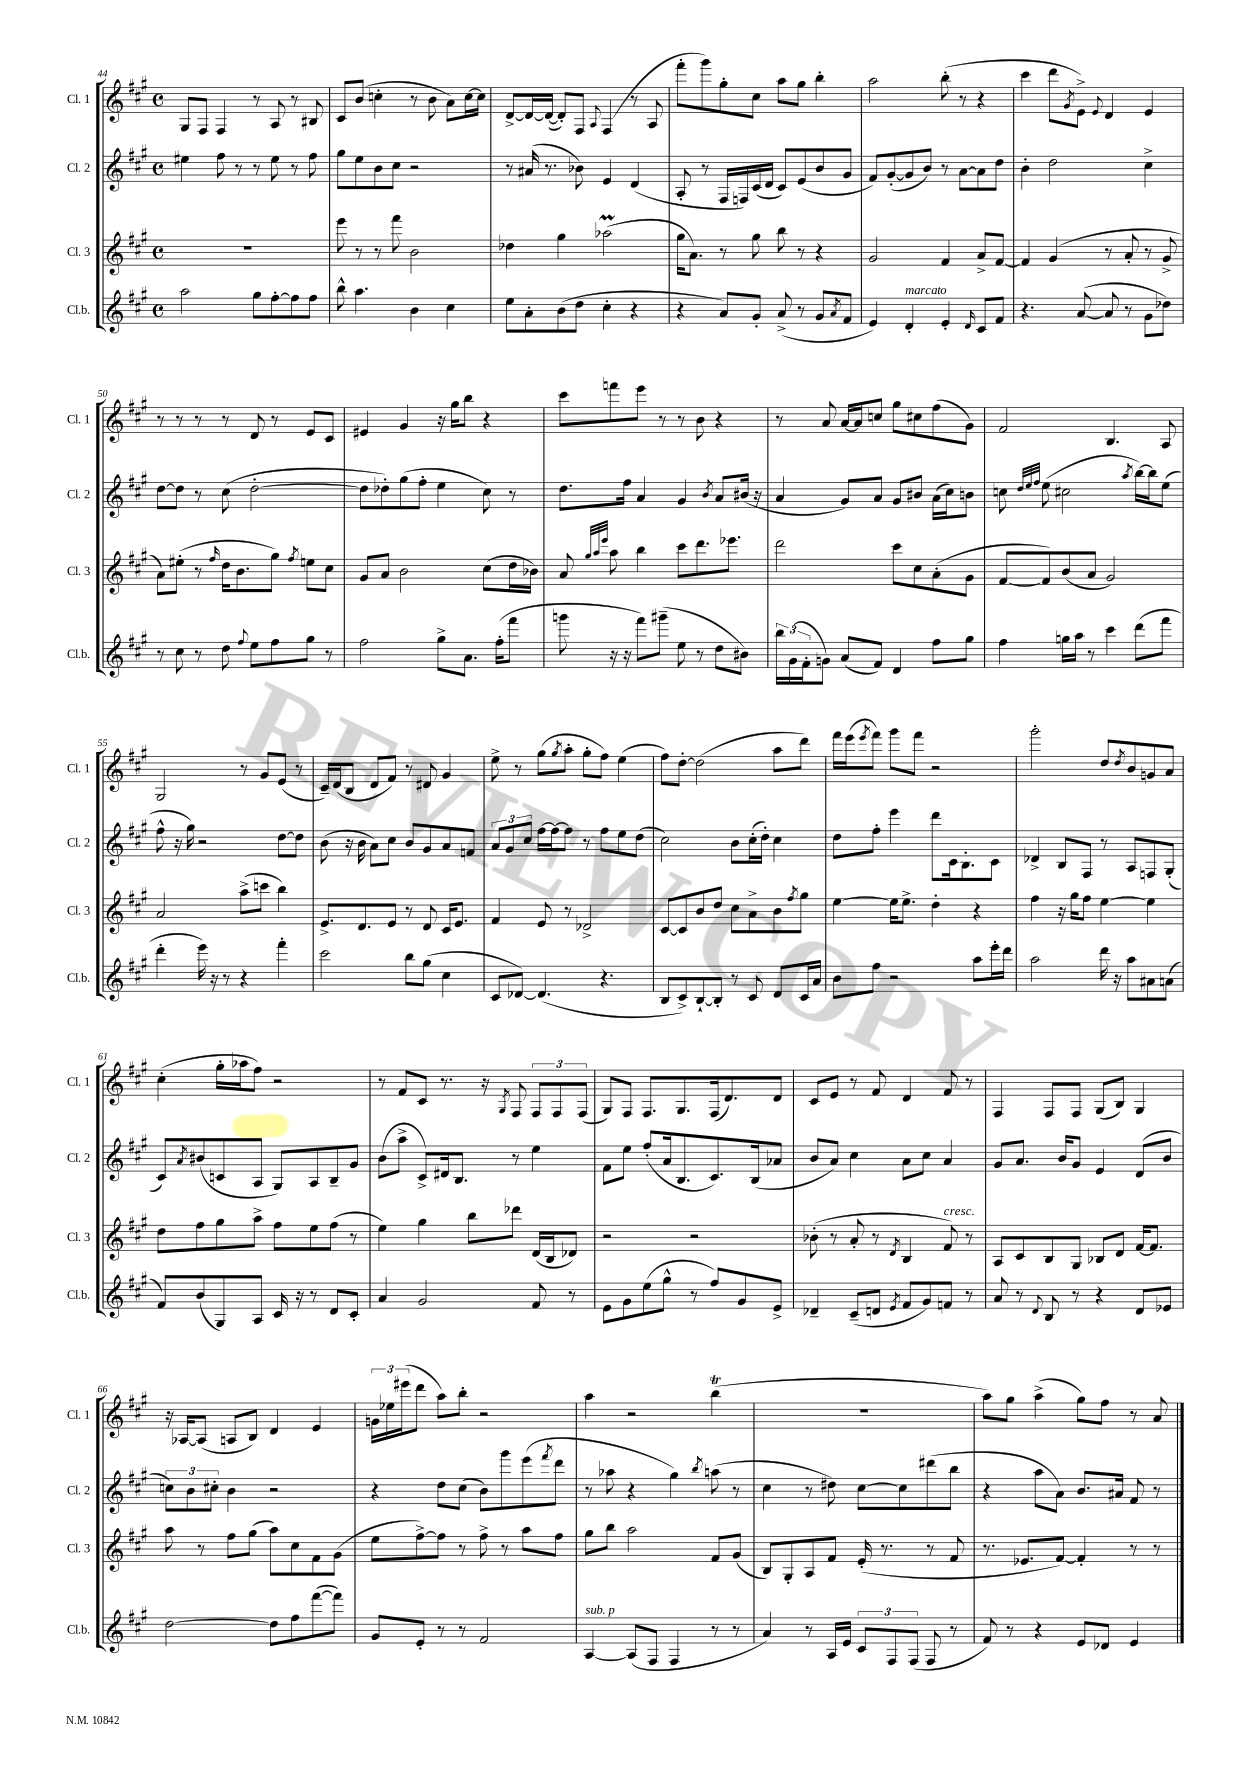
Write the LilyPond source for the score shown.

<<
\new StaffGroup <<
\new Staff = "s0" \with { instrumentName = "Cl. 1" shortInstrumentName = "Cl. 1" } {
    \clef treble \key a \major \defaultTimeSignature \time 4/4
    gis8 fis8 fis4 r8 a8 r8 bis8 |
    cis'8 b'8( c''4-. r8 b'8 a'8) c''16~ c''16 |
    d'8~-> d'16~ d'16~( d'8-.) fis8 \appoggiatura { a8 } fis4( r8 a8 |
    fis'''8-. gis'''8) gis''8-. cis''8 a''8 gis''8 b''4-. |
    a''2 b''8-.( r8 r4 |
    cis'''4 d'''8 \acciaccatura { gis'8 } e'8->) \appoggiatura { e'8 } d'4 e'4 |
    r8 r8 r8 r8 d'8 r8 e'8 cis'8 |
    eis'4 gis'4 r16 gis''16 b''8 r4 |
    cis'''8 f'''8 e'''8 r8 r8 b'8 r4 |
    r8 a'8 a'16~ a'16 c''8 gis''8 cis''8 fis''8( gis'8) |
    fis'2 b4. a8 |
    gis2 r8 gis'8 e'8( r8 |
    cis'16--) d'16( b8 d'8 fis'8) r8 dis'8 gis'4 |
    e''8-> r8 gis''8( \acciaccatura { gis''8 } a''8-. gis''8-. fis''8) e''4( |
    fis''8) d''8~-. d''2( a''8 d'''8) |
    fis'''16 e'''16( \acciaccatura { e'''8 } fis'''8) gis'''8 fis'''8 r2 |
    gis'''2-. d''8 \acciaccatura { d''8 } b'8 g'8 a'8 |
    cis''4-.( gis''16-. aes''16 fis''8) r2 |
    r8 fis'8 cis'8 r8. r16 \acciaccatura { gis8 } fis8 \tuplet 3/2 { fis8 fis8 fis8( } |
    gis8) fis8 fis8. gis8. fis16( d'8.) d'8 |
    cis'8 e'8 r8 fis'8 d'4 fis'8 r8 |
    fis4 fis8 fis8 gis8( b8) gis4 |
    r16 aes16~ aes8( a8 b8) d'4 e'4 |
    \tuplet 3/2 { g'16 ees''16 eis'''16( } d'''8 a''8) b''8-. r2 |
    a''4 r2 b''4\trill( |
    R1 |
    a''8) gis''8 a''4->( gis''8) fis''8 r8 a'8 \bar "|." |
}
\new Staff = "s1" \with { instrumentName = "Cl. 2" shortInstrumentName = "Cl. 2" } {
    \clef treble \key a \major \defaultTimeSignature \time 4/4
    eis''4 fis''8 r8 r8 eis''8 r8 fis''8 |
    gis''8 e''8 b'8 cis''8 r2 |
    r8 ais'16( r8. bes'8) e'4 d'4( |
    a8-. r8 fis16 f16) cis'16( d'16 cis'8) e'8( b'8 gis'8 |
    fis'8) gis'8~-.( gis'8 b'8) r8 a'8~ a'8 d''8 |
    b'4-. d''2 cis''4-> |
    d''8~ d''8 r8 cis''8( d''2~-. |
    d''8 des''8-.) gis''8( fis''8-. e''4 cis''8) r8 |
    d''8. fis''16 a'4 gis'4 \acciaccatura { b'8 } a'8 bis'16( r16 |
    a'4 gis'8) a'8 gis'8 bis'8 a'16( cis''16) b'8 |
    c''8 \grace { d''32 e''32 fis''32 } e''8( cis''2 \acciaccatura { a''8 } b''16~) b''16 e''8( |
    fis''8-^ r16 gis''16) r2 d''8~ d''8 |
    b'8( r16 b'16 a'8) cis''8 b'8 gis'8 a'8 f'8 |
    \tuplet 3/2 { a'8 gis'8 cis''8 } fis''16~ fis''16~ fis''8 r8 fis''8 e''8 d''8( |
    cis''2) b'8 cis''16-.( d''16-.) cis''4 |
    d''8 fis''8-. e'''4 d'''8 cis'16 b8.-. cis'8 |
    des'4-> b8 fis8 r8 a8 f8 gis8-.( |
    cis'8) \acciaccatura { a'8 } bis'8( c'8 a8 gis8) a8 b8-- gis'8 |
    b'8( a''8-> cis'8->) dis'16 b8. r8 e''4 |
    fis'8 e''8 fis''8-.( a'16 b8. cis'8.) b16( aes'8 |
    b'8 a'8) cis''4 a'8 cis''8 a'4 |
    gis'8 a'8. b'16 gis'8 e'4 d'8( b'8 |
    \tuplet 3/2 { c''8) b'8 cis''8-. } b'4 r2 |
    r4 d''8 cis''8( b'8) gis'''8 e'''8( \acciaccatura { fis'''8 } d'''8 |
    r8 aes''8 r4 gis''4) \acciaccatura { b''8 } a''8( r8 |
    cis''4 r8 dis''8) cis''8~ cis''8 dis'''8( b''8 |
    r4 a''8 a'8) b'8. ais'16 fis'8 r8 \bar "|." |
}
\new Staff = "s2" \with { instrumentName = "Cl. 3" shortInstrumentName = "Cl. 3" } {
    \clef treble \key a \major \defaultTimeSignature \time 4/4
    R1 |
    e'''8 r8 r8 fis'''8 b'2 |
    des''4 gis''4 aes''2\prall( |
    gis''16 a'8.) r8 gis''8 b''8 r8 r4 |
    gis'2 fis'4 a'8-> fis'8~ |
    fis'4 gis'4( r8 a'8-. r8 gis'8-> |
    a'8) eis''8-.( r8 \grace { fis''16 } d''16 b'8. gis''8) \acciaccatura { fis''8 } e''8 cis''8 |
    gis'8 a'8 b'2 cis''8( d''16 bes'16) |
    a'8 \grace { gis''32 a''32 e'''32 } a''8 b''4 cis'''8 d'''8. ees'''8. |
    d'''2 cis'''8 cis''8 a'8-.( gis'8 |
    fis'8~ fis'8) b'8( a'8 gis'2) |
    a'2 a''8->( c'''8 b''4) |
    e'8.-> d'8. e'8 r8 d'8 cis'16 e'8. |
    fis'4 e'8 r8 des'2-> |
    cis'8~ cis'8 b'8 d''8 cis''8 a'8-> b'8 \acciaccatura { fis''8 } gis''8 |
    e''4~ e''16 e''8.-> d''4-. r4 |
    fis''4 r16 gis''16 fis''8 e''4~ e''4 |
    d''8 fis''8 gis''8 a''8-> fis''8 e''8 fis''8( r8 |
    e''4) gis''4 b''8 des'''8 d'16( b16 des'8) |
    r2 r2 |
    bes'8-.( r8 a'8-. r8 \acciaccatura { d'8 } b4 fis'8^\markup { \italic "cresc." }) r8 |
    a8 cis'8 b8 gis8 bes8 d'8 fis'16~ fis'8. |
    a''8 r8 fis''8 gis''8( a''8) cis''8 fis'8 gis'8( |
    e''8 fis''8~->) fis''8 r8 fis''8-> r8 a''8 fis''8 |
    gis''8 b''8 a''2 fis'8 gis'8( |
    b8) gis8-. a8 fis'8 e'16-.( r8. r8 fis'8 |
    r8. ees'8. fis'8~) fis'4-. r8 r8 \bar "|." |
}
\new Staff = "s3" \with { instrumentName = "Cl.b." shortInstrumentName = "Cl.b." } {
    \clef treble \key a \major \defaultTimeSignature \time 4/4
    a''2 gis''8 fis''8~-. fis''8 fis''8 |
    b''8-^ a''4. b'4 cis''4 |
    e''8 a'8-. b'8( d''8 cis''4-. r4 |
    r4 a'8) gis'8-. a'8->( r8 gis'8 \acciaccatura { a'8 } fis'8 |
    e'4) d'4-.^\markup { \italic "marcato" } e'4-. \grace { d'16 } cis'8 fis'8 |
    r4. a'8~( a'8 r8 gis'8 des''8) |
    r8 cis''8 r8 d''8 \appoggiatura { fis''8 } e''8 fis''8 gis''8 r8 |
    fis''2 gis''8-> a'8. fis''16-.( fis'''8 |
    g'''8 r16 r16 fis'''8) gis'''8--( e''8 r8 d''8 bis'8) |
    \tuplet 3/2 { b''16 gis'16( fis'16-. } g'8) a'8( fis'8) d'4 fis''8 gis''8 |
    fis''4 g''16 a''16 r8 cis'''4 d'''8( fis'''8 |
    d'''4-. e'''16) r16 r8 r4 fis'''4-. |
    cis'''2 b''8 gis''8( cis''4 |
    cis'8 des'8~) des'4.( r4. |
    b8 cis'8->) b8~-! b8-. r8 cis'8 d'8 cis'16 a'16 |
    b'8 fis''8 r2 a''8 e'''16-. d'''16 |
    a''2 d'''16 r16 a''8 ais'8 a'8( |
    fis'8) b'8( gis8) a8 cis'16 r16 r8 d'8 cis'8-. |
    a'4 gis'2 fis'8 r8 |
    e'8 gis'8 e''8( gis''8-^ r8 fis''8) gis'8 e'8-> |
    des'4-- cis'8--( d'8 \acciaccatura { e'8 } fis'8 gis'8) f'8 r8 |
    a'8 r8 \appoggiatura { d'8 } b8 r8 r4 d'8 ees'8 |
    d''2~ d''8 fis''8 fis'''8~( fis'''8) |
    gis'8 e'8-. r8 r8 fis'2 |
    a4~^\markup { \italic "sub. p" } a8( fis8 fis4 r8 r8 |
    a'4) r8 a16 e'16 \tuplet 3/2 { cis'8 fis8 fis8( } fis8 r8 |
    fis'8) r8 r4 e'8 des'8 e'4 \bar "|." |
}
>>
>>
\layout { \context { \Score currentBarNumber = #44 } }
